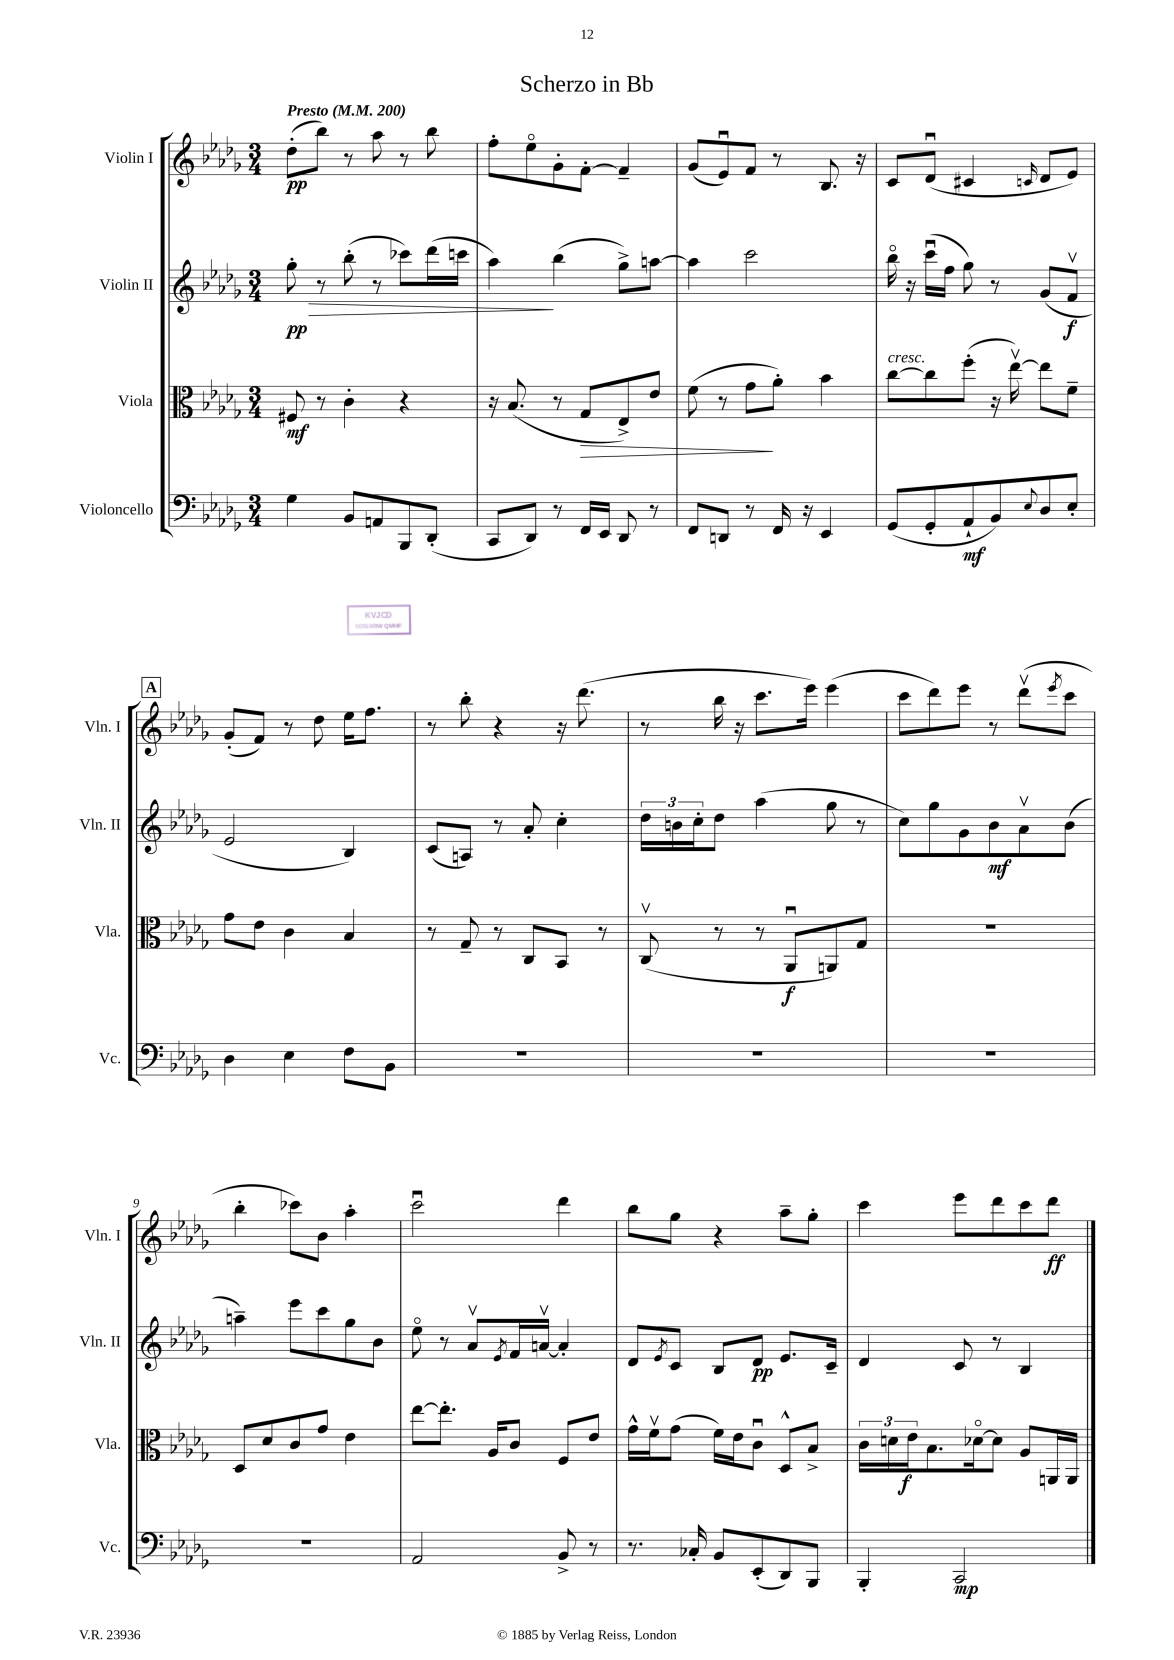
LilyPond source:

\header { title = "Scherzo in Bb" }
<<
\new StaffGroup <<
\new Staff = "s0" \with { instrumentName = "Violin I" shortInstrumentName = "Vln. I" } {
    \clef treble \key des \major \numericTimeSignature \time 3/4 \tempo "Presto" 4 = 200
    des''8-.\pp( bes''8) r8 aes''8 r8 bes''8 |
    f''8-. ees''8\flageolet ges'8-. f'8~-. f'4-- |
    ges'8( ees'8\downbow) f'8 r8 bes8. r16 |
    c'8 des'8\downbow( cis'4 \grace { c'16 } des'8 ees'8) |
    \mark \markup { \box "A" } ges'8-.( f'8) r8 des''8 ees''16 f''8. |
    r8 bes''8-. r4 r16 des'''8.( |
    r8 bes''16 r16 c'''8. ees'''16) ees'''4( |
    c'''8 des'''8) ees'''8 r8 des'''8\upbow( \acciaccatura { ees'''8 } c'''8 |
    bes''4-. ces'''8) bes'8 aes''4-. |
    c'''2\downbow des'''4 |
    bes''8 ges''8 r4 aes''8-- ges''8-. |
    c'''4 ees'''8 des'''8 c'''8 des'''8\ff \bar "|." |
}
\new Staff = "s1" \with { instrumentName = "Violin II" shortInstrumentName = "Vln. II" } {
    \clef treble \key des \major \numericTimeSignature \time 3/4
    ges''8-.\pp\> r8 bes''8-.( r8 ces'''8) des'''16( c'''16 |
    aes''4\!) bes''4( ges''8->) a''8~ |
    a''4 c'''2 |
    bes''16\flageolet r16 c'''16\downbow( f''16 ges''8) r8 ges'8( f'8\upbow\f |
    \mark \markup { \box "A" } ees'2 bes4) |
    c'8( a8) r8 aes'8-. c''4-. |
    \tuplet 3/2 { des''16 b'16 c''16-. } des''8 aes''4( ges''8 r8 |
    c''8) ges''8 ges'8 bes'8\mf aes'8\upbow bes'8( |
    a''4--) ees'''8 c'''8 ges''8 bes'8 |
    ees''8\flageolet r8 aes'8\upbow \acciaccatura { ees'8 } f'16 a'16~\upbow a'4-. |
    des'8 \acciaccatura { ees'8 } c'8 bes8 des'8\pp ees'8. c'16-- |
    des'4 c'8 r8 bes4 \bar "|." |
}
\new Staff = "s2" \with { instrumentName = "Viola" shortInstrumentName = "Vla." } {
    \clef alto \key des \major \numericTimeSignature \time 3/4
    fis8\mf r8 c'4-. r4 |
    r16 bes8.( r8 ges8\> ees8->) ees'8 |
    f'8( r8 ges'8\! aes'8-.) bes'4 |
    c''8~^\markup { \italic "cresc." } c''8 f''8-.( r16 ees''16~\upbow) ees''8 f'8-- |
    \mark \markup { \box "A" } ges'8 ees'8 c'4 bes4 |
    r8 ges8-- r8 c8 bes,8 r8 |
    c8\upbow( r8 r8 aes,8\downbow\f a,8) ges8 |
    R2. |
    des8 des'8 c'8 ges'8 ees'4 |
    ees''8~ ees''8.-. aes16 c'8 f8 ees'8 |
    ges'16-^ f'16\upbow ges'8( f'16) ees'16 c'8\downbow des8-^ bes8-> |
    \tuplet 3/2 { c'16 d'16 ees'16\f } bes8. des'16~\flageolet des'8 aes8 a,16 a,16 \bar "|." |
}
\new Staff = "s3" \with { instrumentName = "Violoncello" shortInstrumentName = "Vc." } {
    \clef bass \key des \major \numericTimeSignature \time 3/4
    ges4 bes,8 a,8 bes,,8 des,8-.( |
    c,8 des,8) r8 f,16 ees,16 des,8 r8 |
    f,8 d,8 r8 f,16 r16 ees,4 |
    ges,8( ges,8-. aes,8-!\mf bes,8) \appoggiatura { ees8 } des8 ees8-. |
    \mark \markup { \box "A" } des4 ees4 f8 bes,8 |
    R2. |
    R2. |
    R2. |
    R2. |
    aes,2 bes,8-> r8 |
    r8. ces16-. bes,8 ees,8-.( des,8) bes,,8 |
    bes,,4-. c,2\mp \bar "|." |
}
>>
>>
